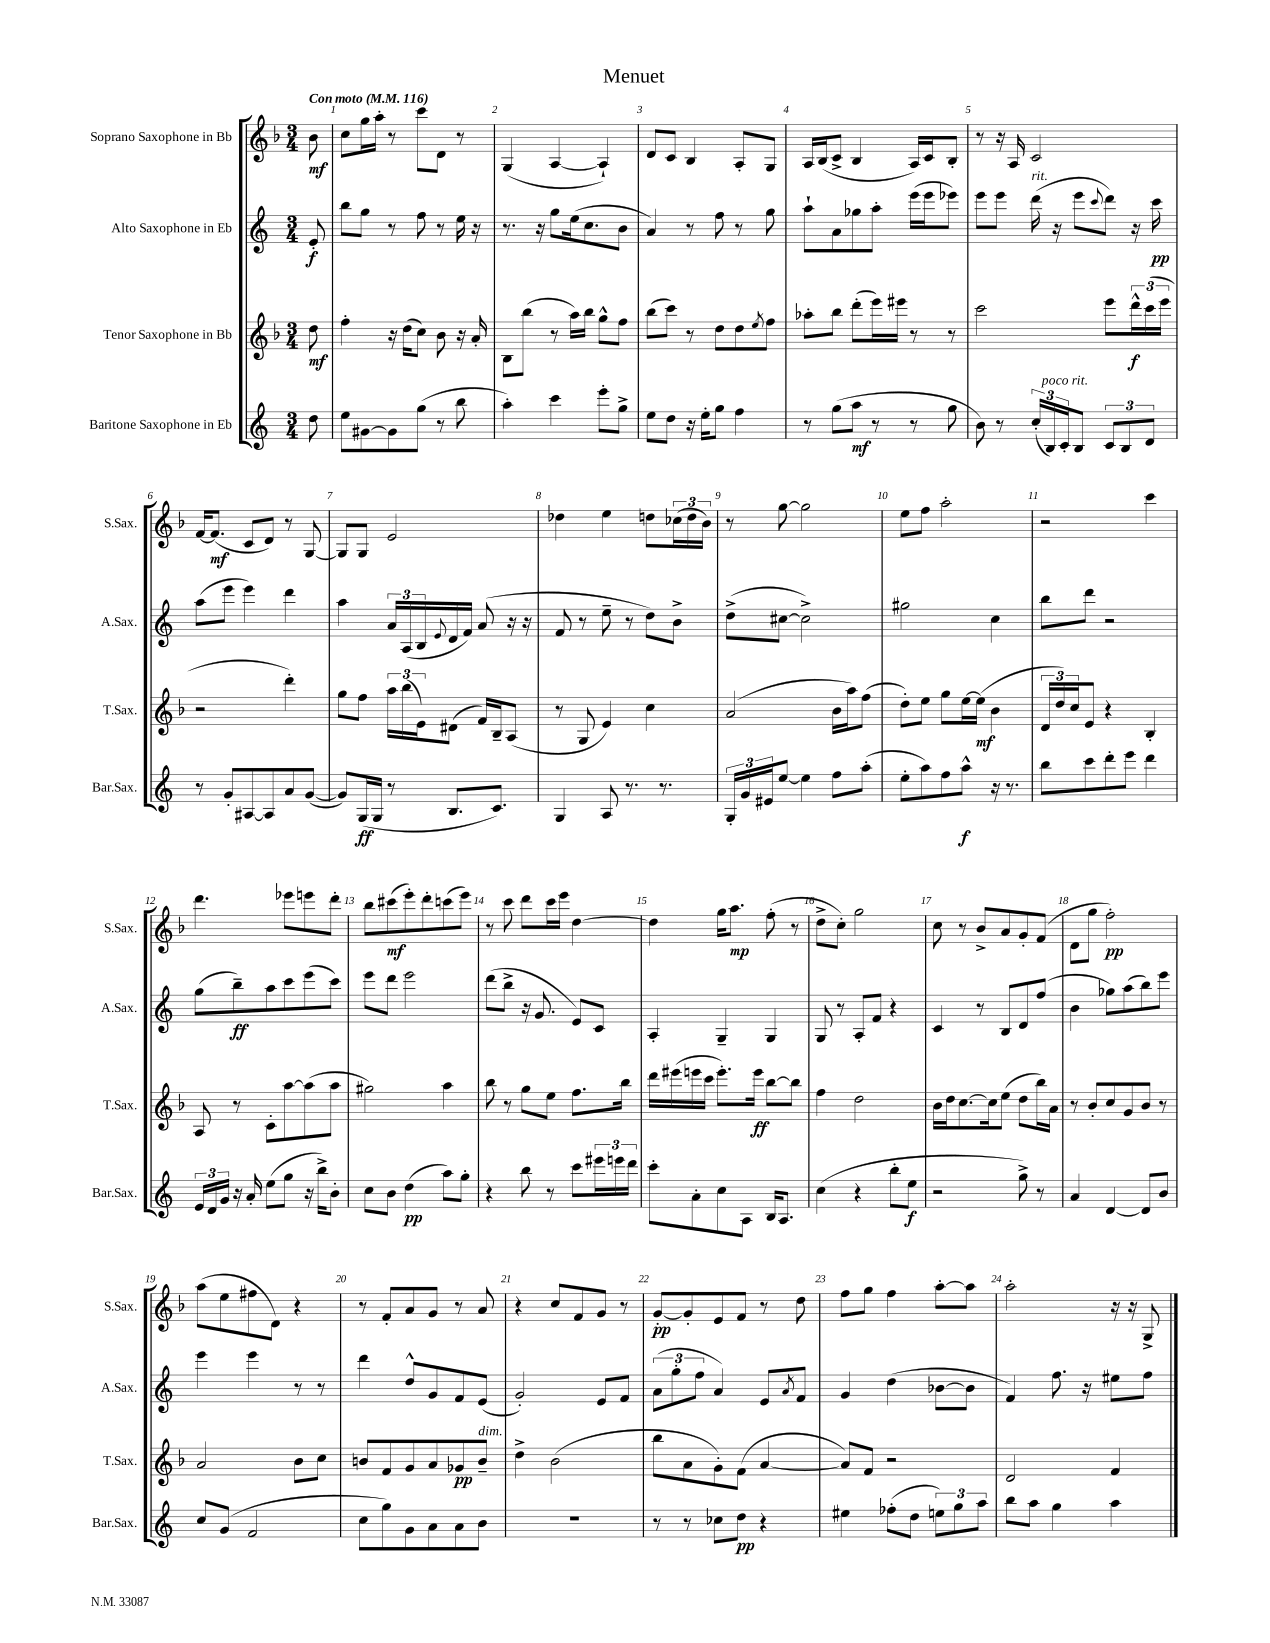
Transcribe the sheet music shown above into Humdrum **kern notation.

**kern	**kern	**kern	**kern
*staff4	*staff3	*staff2	*staff1
*clefG2	*clefG2	*clefG2	*clefG2
*k[]	*k[b-]	*k[]	*k[b-]
*M3/4	*M3/4	*M3/4	*M3/4
*MM116	*MM116	*MM116	*MM116
8dd	8dd	8e'	8b-
=	=	=	=
8ee	4ff'	8bb	8cc
[8g#	.	8gg	16gg
.	.	.	16aa'
8g#]	16r	8r	8r
.	(16dd	.	.
(8gg	8cc)	8ff	8ccc
8r	8b-	8r	8d
8bb	16r	16ee	8r
.	16a'	16r	.
=	=	=	=
4aa')	8B-	8.r	(4G
.	(8bb-	.	.
.	.	16r	.
4ccc	8r	8gg	[4A
.	16aa)	(16ee	.
.	16bb-	8.cc	.
8eee'	8gg^^	.	4A`])
8gg^	8ff	8b	.
=	=	=	=
8ee	(8bb-	4a)	8d
8dd	8ccc)	.	8c
16r	8r	8r	4B-
16ee'	.	.	.
8gg	8dd	8ff	.
4ff	8dd	8r	8A'
.	8qee	.	.
.	8ff	8gg	8G
=	=	=	=
8r	8aa-'	8aa`	16A
.	.	.	(16B-
(8gg	8bb-	8a	8c^
8aa	(8ddd'	8gg-	4B-
8r	16eee)	8aa'	.
.	16eee#	.	.
8r	8r	(16eee	16A)
.	.	16eee	16c
8gg	8r	8eee-)	8B-'
=	=	=	=
8b)	2ccc	8eee	8r
8r	.	8eee	16r
.	.	.	16A
(24cc'	.	(16ddd	2c
24B)	.	.	.
.	.	16r	.
24c'	.	.	.
8B	.	8eee	.
.	.	8qqccc	.
12c	8eee	8ddd)	.
12B	.	.	.
.	24ddd^^	16r	.
12d	(24ccc	.	.
.	.	16ccc	.
.	24eee	.	.
=	=	=	=
8r	2r	(8aa	[16f
.	.	.	(8.f]
8g'	.	8eee	.
[8A#	.	4eee)	8c
8A#]	.	.	8d)
8a	4ddd')	4ddd	8r
([8g	.	.	[8G
=	=	=	=
8g])	8gg	4aa	8G]
(16G	8ff	.	8G
16G	.	.	.
8r	24aa	24a	2e
.	(24bb-	(24A	.
.	24e)	24B	.
.	.	8qqe	.
8.B	(8d#	16d	.
.	.	16f)	.
.	16f)	(8a	.
8.c)	16B-~	.	.
.	(8A	16r	.
.	.	16r	.
=	=	=	=
4G	8r	8f	4dd-
.	8G	8r	.
8A	4e)	8ee~	4ee
8.r	.	8r	.
.	4cc	8dd)	8dd
8.r	.	.	.
.	.	8b^	(24cc-
.	.	.	24dd
.	.	.	24b-)
=	=	=	=
24G'	(2a	(8dd^	8r
24g	.	.	.
24e#	.	.	.
[8ee	.	[8cc#	[8gg
4ee]	.	2cc#^])	2gg]
8ff	16b-	.	.
.	16aa)	.	.
(8aa'	(8ff	.	.
=	=	=	=
8ee'	8dd')	2gg#	8ee
8aa)	8ee	.	8ff
8ff	8gg	.	2aa'
8aa^^	[16ee	.	.
.	(16ee]	.	.
16r	4b-	4cc	.
8.r	.	.	.
=	=	=	=
8bb	24d	8bb	2r
.	24dd)	.	.
.	24cc	.	.
8ccc	8e	8ddd	.
8ddd'	4r	2r	.
8eee	.	.	.
4ddd	4B-'	.	4ccc
=	=	=	=
24e	8A	(8gg	4.ddd
24d	.	.	.
24g	.	.	.
16r	8r	8bb~)	.
16a'	.	.	.
(8ee	8c'	8aa	.
8gg	[8aa	8ccc	8eee-
16r	(8aa]	(8eee	8eee
16bb^)	.	.	.
8b'	8aa	8ccc)	8ddd'
=	=	=	=
8cc	2gg#)	8eee	8bb-
8b	.	8ddd	(8ccc#
(4dd	.	2eee	8eee')
.	.	.	8ddd'
8aa)	4aa	.	(8ccc
8gg'	.	.	8eee)
=	=	=	=
4r	8bb-	(8ddd	8r
.	8r	8bb^	8ccc
8bb	8gg	16r	8ddd
.	.	8.g	.
8r	8ee	.	16ccc
.	.	.	16eee
8ccc	8.ff	8e)	[4dd
24eee#	.	8c	.
24eee	.	.	.
.	16bb-	.	.
24ddd	.	.	.
=	=	=	=
8ccc'	16ddd	4A'	4dd]
.	(16eee#	.	.
8a'	16eee	.	.
.	16ccc	.	.
8cc	8.eee')	4G~	16gg
.	.	.	8.aa
8A	.	.	.
.	16eee	.	.
16B	[8bb-	4G	(8ff'
8.A	.	.	.
.	8bb-]	.	8r
=	=	=	=
(4cc	4ff	8G	8dd^
.	.	8r	8cc')
4r	2dd	8A'	2gg
.	.	8f	.
8bb'	.	4r	.
8ee	.	.	.
=	=	=	=
2r	16b-	4c	8cc
.	16dd	.	.
.	[8.cc	.	8r
.	.	8r	8b-^
.	16cc]	.	.
.	(8ee	8B	8a
8gg^)	8dd	8d	8g'
8r	16bb-)	(8ff	(8f
.	16a	.	.
=	=	=	=
4a	8r	4b	8d
.	8b-'	.	8gg
[4d	8cc	8gg-)	2ff')
.	8g	(8aa	.
8d]	8b-	8bb)	.
8b	8r	8eee	.
=	=	=	=
8cc	2a	4eee	(8aa
(8g	.	.	8ee
2f	.	4eee	8ff#
.	.	.	8d)
.	8b-	8r	4r
.	8cc	8r	.
=	=	=	=
8cc	8b	4ddd	8r
8gg)	8f	.	8f'
8g	8g	8dd^^	8a
8a	8a	8g	8g
8a	8g-	8f	8r
8b	8b~	(8e	8a
=	=	=	=
2.r	4dd^	2g')	4r
.	(2b-	.	8cc
.	.	.	8f
.	.	8e	8g
.	.	8f	8r
=	=	=	=
8r	8bb-	(12a	[8g'
.	.	12gg'	.
8r	8a	.	8g']
.	.	12ff	.
8cc-	8g')	4a)	8e
8dd	(8f	.	8f
4r	[4a	8e	8r
.	.	8qa	.
.	.	8f	8dd
=	=	=	=
4ee#	8a])	4g	8ff
.	8f	.	8gg
(8ff-'	2r	(4dd	4ff
8dd	.	.	.
12ee)	.	[8b-	[8aa'
12gg	.	.	.
.	.	8b-]	8aa]
12aa	.	.	.
=	=	=	=
8bb	2d	4f)	2aa'
8aa	.	.	.
4gg	.	8.ff	.
.	.	16r	.
4aa	4f	8ee#	16r
.	.	.	16r
.	.	8ff	8G^
==	==	==	==
*-	*-	*-	*-
